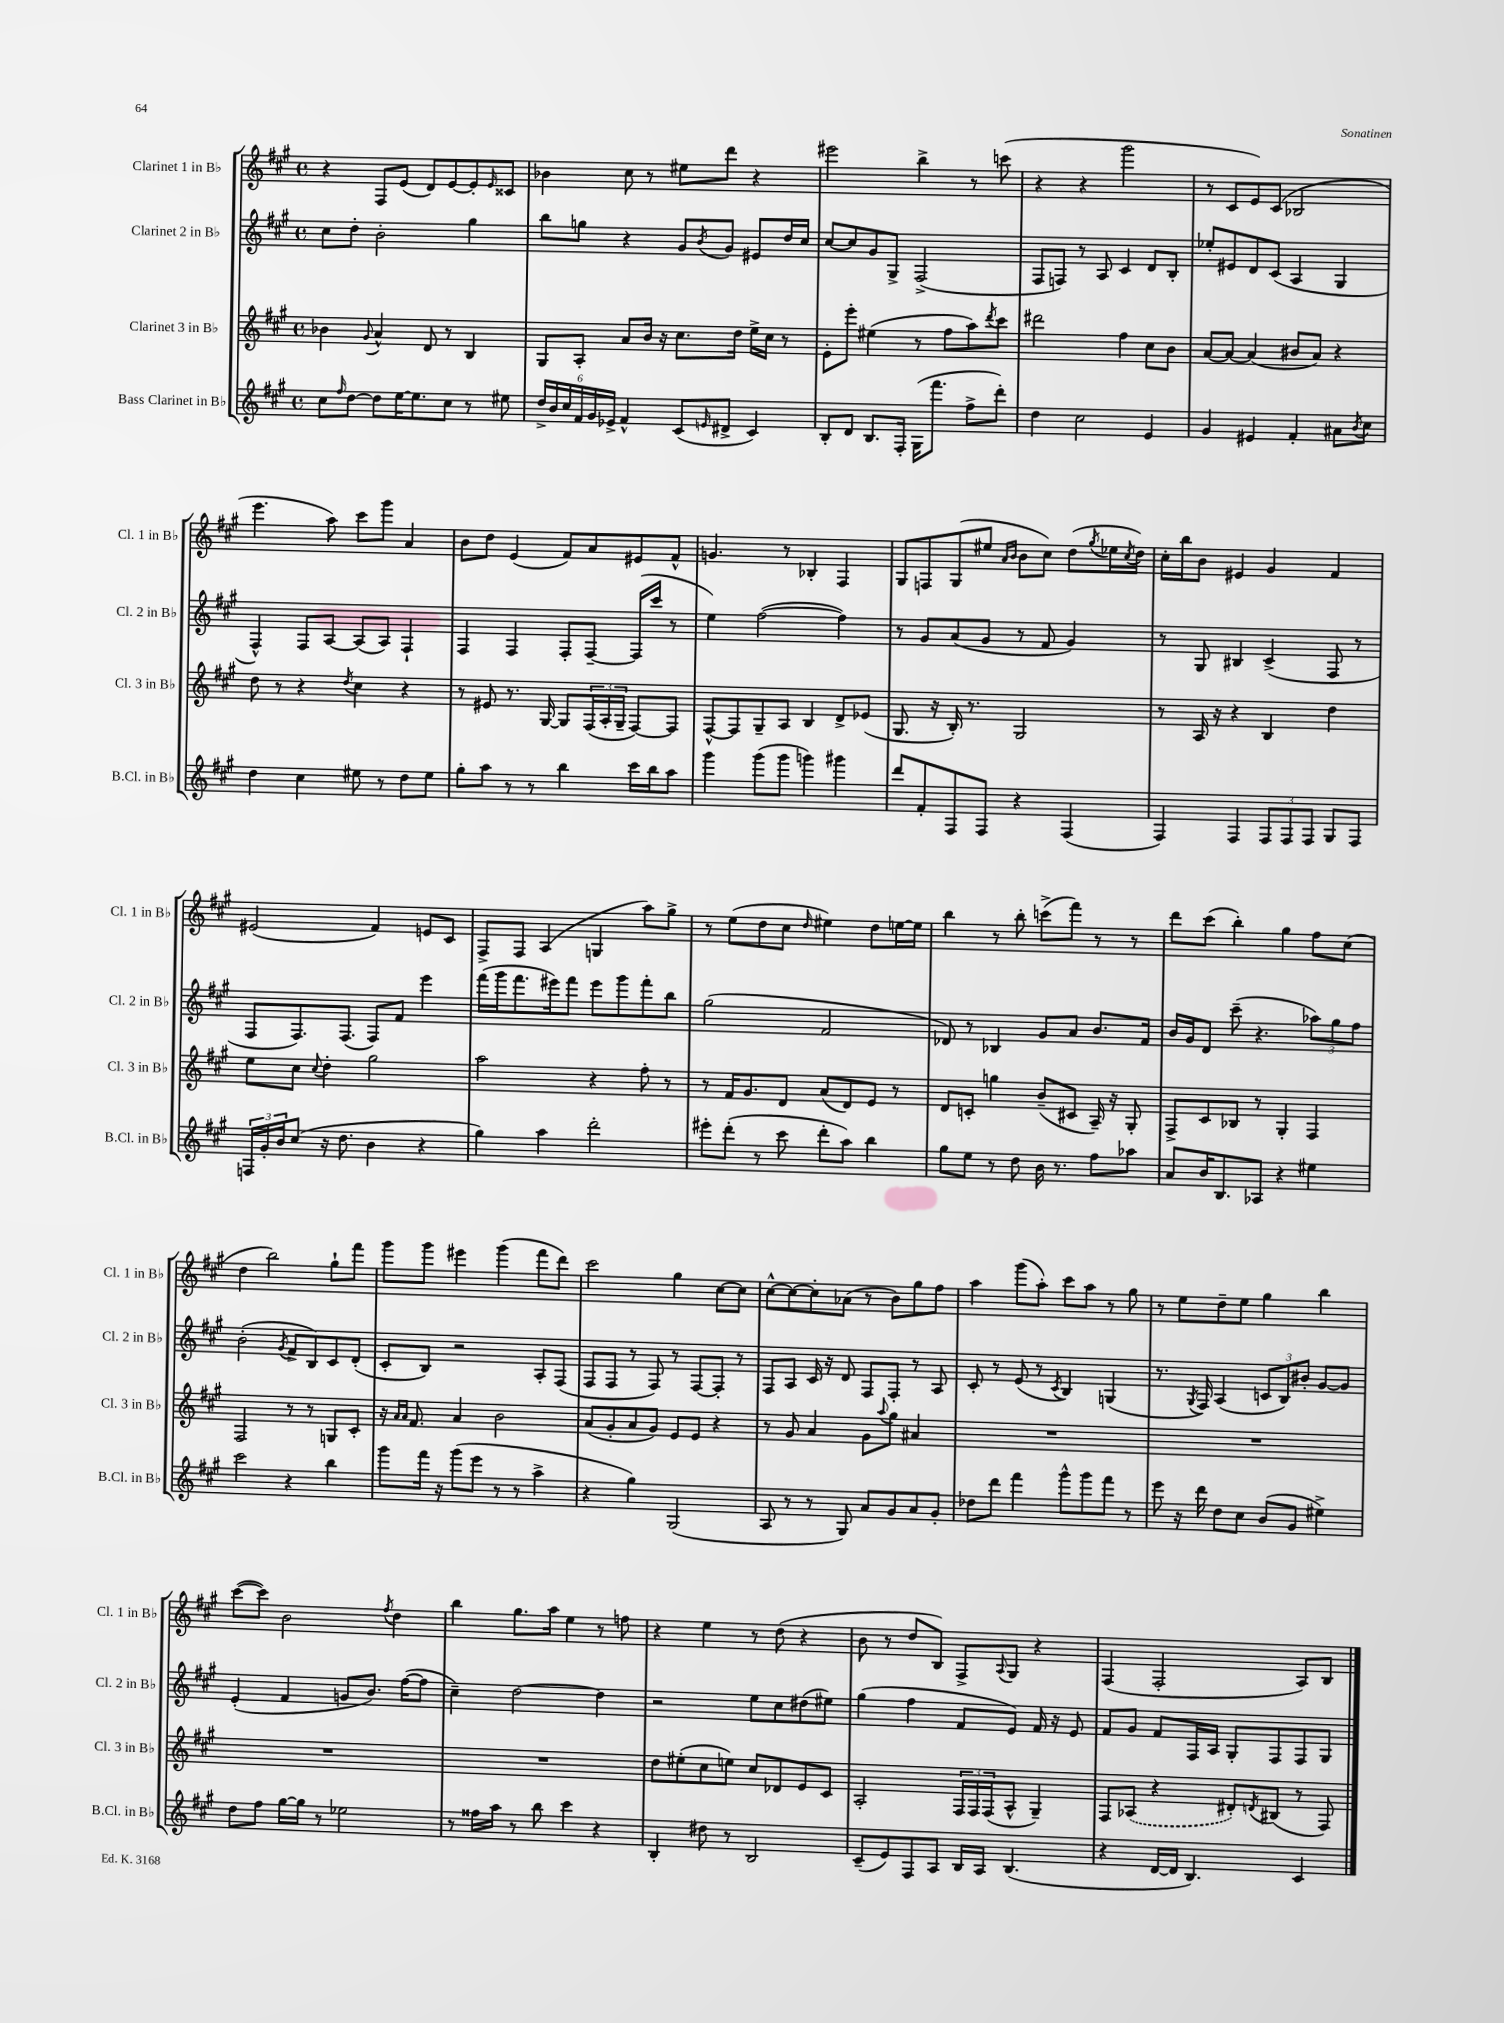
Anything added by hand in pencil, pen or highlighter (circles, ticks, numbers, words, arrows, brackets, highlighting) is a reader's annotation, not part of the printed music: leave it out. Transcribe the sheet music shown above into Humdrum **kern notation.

**kern	**kern	**kern	**kern
*staff4	*staff3	*staff2	*staff1
*clefG2	*clefG2	*clefG2	*clefG2
*k[f#c#g#]	*k[f#c#g#]	*k[f#c#g#]	*k[f#c#g#]
*M4/4	*M4/4	*M4/4	*M4/4
*met(c)	*met(c)	*met(c)	*met(c)
8cc#\L	4b-\	8cc#\L	4r
16qqff#/	.	.	.
[8dd\J	.	8dd'\J	.
.	8qqg#/	.	.
8dd\]L	4a^^/	2b'\	8F#/L
[16ee\K	.	.	(8e/J
8.ee\]	.	.	.
.	8d/	.	8d/L)
8cc#\J	8r	.	[8e/
8r	4B/	4gg#\	8e'/]
.	.	.	16qqe/
8ee#\	.	.	8c##/J
=	=	=	=
24dd^/LL	8G#/L	8bb\L	4b-\
24b/	.	.	.
24cc#/	.	.	.
24f#/	8A'/J	8gg\J	.
24g#/	.	.	.
24e-^/JJ	.	.	.
4f#^^/	8a/L	4r	8cc#\
.	16b/Jk	.	8r
.	16r	.	.
(8c#/L	8.cc#\L	8g#/L	8ee#\L
16qqe/	.	8qb/	.
8d#^/J	.	8g#/J	8ddd\J
.	16dd\Jk	.	.
4c#/)	16ee^\LL	8e#/L	4r
.	16cc#\JJ	.	.
.	8r	16dd/L	.
.	.	16cc#/JJ	.
=	=	=	=
8B'/L	8e'\L	[8cc#/L	2eee#\
8d/J	8eee'\J	8cc#/]	.
8.B/L	(4ee#\	8g#/	.
.	.	8G#^/J	.
16F#'/Jk	.	.	.
(16G#\LK	8r	(2F#^/	4bb^\
8.fff#\J	.	.	.
.	8ff#\L	.	.
8ff#^\L	8aa\)	.	8r
.	8qddd/	.	.
8ddd'\J)	8ccc#\J	.	(8ccc\
=	=	=	=
4dd\	2ddd#\	8F#/L	4r
.	.	8F/J)	.
2cc#\	.	8r	4r
.	.	8A/	.
.	4ff#\	4c#/	2ggg#\
4e/	8cc#\L	8d/L	.
.	8b\J	8B'/J	.
=	=	=	=
4g#/	[8a/L	8ee-'/L	8r
.	8a/_J	8e#/	8c#/L
4e#/	(4a/]	8d/	8e/)
.	.	(8c#/J	(8c#/J
4f#'/	8b#/L	4A/	2B-/
.	8a/J)	.	.
8a#\L	4r	4G#/	.
8qb/	.	.	.
8cc#\J	.	.	.
=	=	=	=
4dd\	8dd\	4F#^^/)	4.eee\
.	8r	.	.
4cc#\	4r	8F#/L	.
.	.	[8A/J	8aa\)
.	8qdd/	.	.
8ee#\	4cc#\	(8A/]L	8ccc#\L
8r	.	8A/J)	8ggg#\J
8dd\L	4r	4F#`/	4a/
8ee#\J	.	.	.
=	=	=	=
8gg#'\L	8r	4F#/	8b\L
8aa\J	8e#/	.	8dd\J
8r	8.r	4F#/	(4e/
8r	.	.	.
.	[16G#/	.	.
4bb\	8G#/]L	8F#'/L	8f#/L)
.	(24F#/L	[8F#~/J	8a/
.	24A'/	.	.
.	24G#~/JJ	.	.
16ccc#\LL	[8F#/L)	(16F#/]LL	8e#/
16bb\J	.	16ccc#/JJ	.
8aa\J	8F#/]J	8r	8f#^^/J
=	=	=	=
4ggg#\	[8F#^^/L	4ee\)	4.g/
.	8F#/]	.	.
(8ggg#\L	8G#~/	([2ff#\	.
8ggg#\J	8A/J	.	8r
4ggg\)	4B/	.	4B-'/
4ggg#\	8d^/L	4ff#\])	4F#/
.	(8e-/J	.	.
=	=	=	=
8ddd/L	8.G#/	8r	8G#/L
8f#'/	.	8g#/L	8F/
.	16r	.	.
8F#/	16B'/)	(8a/	(8G#/
.	8.r	.	.
8F#/J	.	8g#/J	8ee#/J
.	.	.	16qqa/LL
.	.	.	16qqb/JJ
4r	2G#/	8r	8b\L
.	.	8f#/	8cc#\J)
(4F#/	.	4g#/)	(8dd\L
.	.	.	8qgg#/
.	.	.	16ee-\L
.	.	.	8qcc#/
.	.	.	16dd\JJ)
=	=	=	=
4F#/)	8r	8r	16cc#'\LL
.	.	.	16bb\J
.	16A/	8G#/	8b\J
.	16r	.	.
4F#/	4r	4B#/	4e#/
12F#/L	4B/	(4c#^/	4g#/
12F#/	.	.	.
12F#/J	.	.	.
8G#/L	4dd\	8F#/	4f#/
8F#/J	.	8r	.
=	=	=	=
24F/LL	8ee\L	8F#/L	(2e#/
24g#'/	.	.	.
24b/J	.	.	.
(8cc#/J	8cc#\J	8.F#/)	.
.	8qqcc#/	.	.
16r	4dd'\	.	.
8.dd\	.	(8.F#/J	.
4b\	2gg#\	8F#/L)	4f#/)
.	.	8f#/J	.
4r	.	4eee\	8e/L
.	.	.	8c#/J
=	=	=	=
4gg#\)	2aa\	(16fff#\LL	8F#^/L
.	.	16ggg#\J	.
.	.	8.fff#\	8F#/J
4aa\	.	.	(4A/
.	.	16eee#\k)	.
.	.	8fff#\J	.
2ddd'\	4r	8eee#\L	4G/
.	.	8ggg#\	.
.	8ff#'\	8fff#'\	8aa\L)
.	8r	8bb\J	8gg#^\J
=	=	=	=
8eee#'\L	8r	(2gg#\	8r
(8ddd'\J	16f#/LK	.	(8ee\L
.	8.g#/	.	.
8r	.	.	8dd\
8ccc#\	8d/J	.	8cc#\J
.	.	.	16qqdd/
8ddd'\L	(8a/L	2f#/	4ee#\)
8aa\J)	8d/)	.	.
4bb\	8e/J	.	8dd\L
.	8r	.	[16ee\L
.	.	.	16ee\]JJ
=	=	=	=
8gg#\L	8d/L	8d-/)	4bb\
8ee\J	8c'/J	8r	.
8r	4gg\	4B-/	8r
8dd\	.	.	8bb'\
16b\	(8b~/L	8g#/L	(8ccc^\L
8.r	.	.	.
.	8c#/J	8a/J	8fff#\J)
8ff#\L	16A~/)	8.b/L	8r
.	16r	.	.
8aa-\J	8G#'/	.	8r
.	.	16f#/Jk	.
=	=	=	=
8a/L	8F#^/L	16b/LL	8ddd\L
.	.	16g#/J	.
16b/K	8c#/	8d/J	(8ccc#\J
8.B/	.	.	.
.	8B-/J	(8ccc#~\	4bb'\)
8A-/J	8r	4.r	.
4r	4G#'/	.	4gg#\
4ee#\	4F#/	12aa-\L)	8ff#\L
.	.	12gg#\	.
.	.	.	(8cc#\J
.	.	12ff#\J	.
=	=	=	=
2ccc#\	2F#/	(2b'\	4dd\
.	.	.	2bb\)
.	.	8qg#/	.
4r	8r	8f#^/L	.
.	8r	8B/)	.
4bb\	8G/L	8c#/	8gg#`\L
.	8c#'/J	(8d'/J	8fff#\J
=	=	=	=
8ggg#\L	16r	8c#'/L	8ggg#\L
.	16qqa/LL	.	.
.	16qqa/JJ	.	.
.	8.f#/	.	.
16fff#\Jk	.	8B/J)	8ggg#\J
16r	.	.	.
(8ggg#\L	4a/	2r	4eee#\
8eee\J	.	.	.
8r	2b\	.	(4ggg#\
8r	.	.	.
4aa^\	.	8A'/L	8fff#\L
.	.	(8F#/J	8ddd\J)
=	=	=	=
4r	(8a/L	8F#/L	2ccc#\
.	8g#'/	8F#/J	.
4gg#\)	8a/	8r	.
.	8g#/J)	8F#/)	.
(2G#/	8e/L	8r	4gg#\
.	8e/J	[8F#/L	.
.	4r	8F#'/]J	[8cc#\L
.	.	8r	8cc#\]J
=	=	=	=
8A/	8r	8F#/L	[8cc#^^\L
8r	8g#/	8A/J	8cc#\_
8r	4a/	16c#/	8cc#'\]
.	.	16r	.
8G#/)	.	8d/	(8a-\J
8a/L	8g#\L	8F#/L	8r
.	8qqaa/	.	.
8g#/	8gg#\J	8F#'/J	8b\L)
8a/	4a#/	8r	8gg#\
8g#'/J	.	8A/	8ff#\J
=	=	=	=
8dd-\L	1r	8c#'/	4aa\
8ddd\J	.	8r	.
4fff#\	.	(8e/	(8ggg#\L
.	.	8r	8aa'\J)
.	.	8qc#/	.
8ggg#^^\L	.	4B/)	8ccc#\L
8ggg#\	.	.	8aa\J
8fff#\J	.	(4G/	8r
8r	.	.	8gg#\
=	=	=	=
8eee\	1r	8.r	8r
16r	.	.	8ee\L
.	.	8qG#/	.
16ddd\	.	16F#/)	.
8dd\L	.	(4A/	8dd~\
8cc#\J	.	.	8ee\J
(8b/L	.	12c/L	4gg#\
.	.	12B/)	.
8g#/J	.	.	.
.	.	12b#'/J	.
4ee#^\)	.	[8g#/L	4bb\
.	.	8g#/]J	.
=	=	=	=
8dd\L	1r	(4e'/	([8ccc#\L
8ff#\J	.	.	8ccc#\]J)
[16gg#\LL	.	4f#/	2b\
16gg#\]JJ	.	.	.
8r	.	.	.
2ee-\	.	8g/L	.
.	.	8.b/J)	.
.	.	.	8qff#/
.	.	.	4dd\
.	.	([16ff#\LK	.
.	.	8ff#\]J	.
=	=	=	=
8r	1r	4cc#~\)	4bb\
16ff##\LL	.	.	.
16aa\JJ	.	.	.
8r	.	[2dd\	8.gg#\L
8bb\	.	.	.
.	.	.	16aa\Jk
4ccc#\	.	.	4ee\
4r	.	4dd\]	8r
.	.	.	8ff\
=	=	=	=
4B'/	8dd\L	2r	4r
.	(8ee#'\	.	.
8dd#\	8cc#\	.	4ee\
8r	8ee\J)	.	.
2B/	8cc#/L	8ee\L	8r
.	8d-/	8cc#\	(8dd\
.	8e/	(8dd#\	4r
.	8c#/J	8ee#\J)	.
=	=	=	=
(8c#~/L	2A'/	(4gg#\	8b\
8e/)	.	.	8r
8F#/	.	4ff#\	8dd/L
8A/J	.	.	8B/J)
16B/LL	24F#/LL	8f#/L	8F#^/L
.	24F#/	.	.
16A/JJ	.	.	.
.	(24F#/J	.	.
.	.	.	8qqA/
(4.B/	8A^^/J	8e/J)	8G#/J
.	4G#~/)	16f#/	4r
.	.	16r	.
.	.	8e/	.
=	=	=	=
4r	8F#/L	8f#/L	(4F#/
.	(8A-/J	8g#/J	.
[16d/LL	4r	8f#/L	2F#'/
16d/]JJ	.	.	.
4.B/)	.	16F#/L	.
.	.	16A/JJ	.
.	8d#'/L)	8G#'/L	.
.	8qd/	.	.
.	(8B#/J	8F#/	.
4c#/	8r	8F#/	8A/L)
.	8F#/)	8G#/J	8B/J
==	==	==	==
*-	*-	*-	*-
